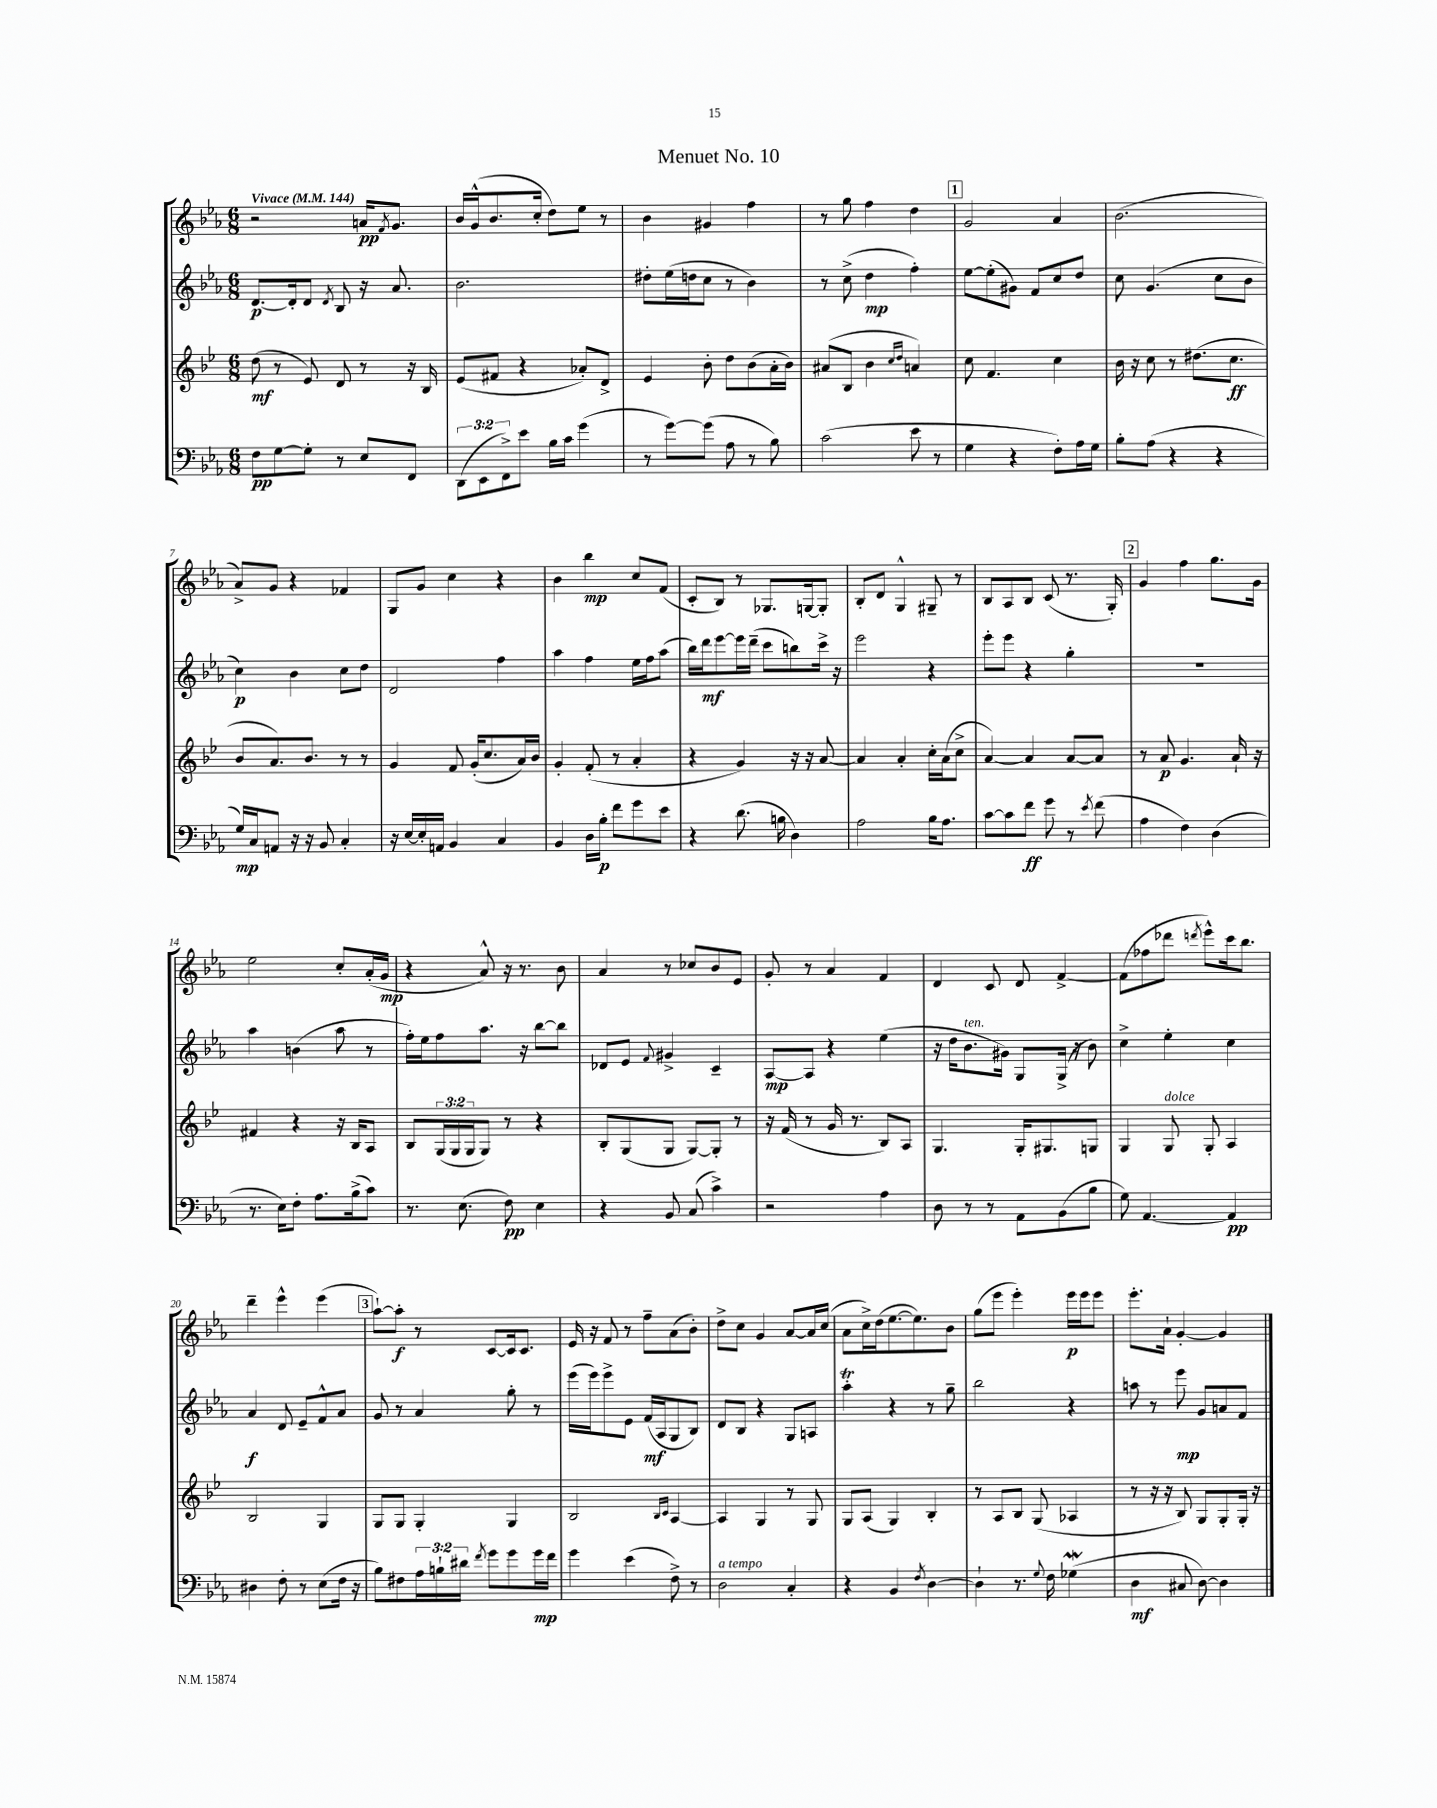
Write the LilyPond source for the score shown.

\header { title = "Menuet No. 10" }
<<
\new StaffGroup <<
\new Staff = "s0" {
    \clef treble \key ees \major \numericTimeSignature \time 6/8 \tempo "Vivace" 4 = 144
    r2 a'16\pp \acciaccatura { f'8 } g'8. |
    bes'16 g'16-^( bes'8. c''16-. d''8) ees''8 r8 |
    bes'4 gis'4 f''4 |
    r8 g''8 f''4 d''4 |
    \mark \markup { \box "1" } g'2 aes'4 |
    bes'2.( |
    aes'8->) g'8 r4 fes'4 |
    g8 g'8 c''4 r4 |
    bes'4 bes''4\mp c''8 f'8( |
    c'8-. bes8) r8 ges8. g16~ g8-. |
    bes8-. d'8 g4-^ gis8-- r8 |
    bes8 aes8 bes8 c'8( r8. g16-.) |
    \mark \markup { \box "2" } g'4 f''4 g''8. g'16 |
    ees''2 c''8-. aes'16-.( g'16\mp |
    r4 aes'8-^) r16 r8. bes'8 |
    aes'4 r8 ces''8 bes'8 ees'8 |
    g'8-. r8 aes'4 f'4 |
    d'4 c'8 d'8 f'4~-> |
    f'8( fes''8 des'''8 \acciaccatura { d'''8 } ees'''8-^) c'''16 bes''8. |
    d'''4-- ees'''4-^ ees'''4( |
    \mark \markup { \box "3" } aes''8~-!) aes''8-.\f r8 c'8~ c'16 c'8. |
    ees'16 r16 f'8 r8 f''8-- aes'8( bes'8-.) |
    d''8-> c''8 g'4 aes'8~ aes'16 c''16( |
    aes'8 c''16->) d''16( ees''8.~ ees''8.) bes'8 |
    g''8( ees'''8 ees'''4-.) ees'''16\p ees'''16 ees'''8 |
    ees'''8.-. aes'16-! g'4~-. g'4 \bar "|." |
}
\new Staff = "s1" {
    \clef treble \key ees \major \numericTimeSignature \time 6/8
    d'8.~\p d'16-. d'8 \acciaccatura { d'8 } bes8 r16 aes'8. |
    bes'2. |
    dis''8-. ees''16( d''16 c''8 r8 bes'4) |
    r8 c''8->( d''4\mp f''4-.) |
    \mark \markup { \box "1" } ees''8~ ees''8-.( gis'8) f'8 c''8 d''8 |
    c''8 g'4.( c''8 bes'8 |
    c''4\p) bes'4 c''8 d''8 |
    d'2 f''4 |
    aes''4 f''4 ees''16 f''16 aes''8( |
    bes''16) d'''16\mf ees'''8~ ees'''16 d'''16--( c'''8 b''8) c'''16-> r16 |
    ees'''2 r4 |
    ees'''8-. ees'''8 r4 g''4-. |
    \mark \markup { \box "2" } R2. |
    aes''4 b'4( aes''8 r8 |
    f''16-.) ees''16 f''8 aes''8. r16 bes''8~ bes''8 |
    des'8 ees'8 \appoggiatura { f'8 } gis'4-> c'4-- |
    aes8~\mp aes8 r4 ees''4( |
    r16 d''16 bes'8.^\markup { \italic "ten." } gis'16) g8 g16->( r16 bes'8) |
    c''4-> ees''4-. c''4 |
    aes'4\f d'8 ees'8-- f'8-^ aes'8 |
    \mark \markup { \box "3" } g'8 r8 aes'4 g''8-. r8 |
    ees'''16( ees'''16) ees'''8-> ees'8 f'16\mf( aes16 g8 bes8) |
    d'8 bes8 r4 g8 a8 |
    aes''4-.\trill r4 r8 g''8-- |
    bes''2 r4 |
    a''8 r8 ees'''8\mp g'8 a'8 f'8 \bar "|." |
}
\new Staff = "s2" {
    \clef treble \key bes \major \numericTimeSignature \time 6/8 \override Staff.TupletNumber.text = #tuplet-number::calc-fraction-text
    d''8\mf( r8 ees'8) d'8 r8 r16 bes16 |
    ees'8( fis'8 r4 aes'8-.) d'8-> |
    ees'4 bes'8-. d''8 bes'8( a'16-. bes'16) |
    ais'8( bes8 bes'4 \grace { c''16 d''16 } a'4) |
    \mark \markup { \box "1" } c''8 f'4. c''4 |
    bes'16 r16 c''8 r8 dis''8.( c''8.\ff |
    bes'8 a'8.) bes'8. r8 r8 |
    g'4 f'8 g'16-.( c''8. a'16) bes'16 |
    g'4-. f'8-.( r8 a'4-. |
    r4 g'4) r16 r16 a'8~ |
    a'4 a'4-. c''16-. a'16( c''8-> |
    a'4~) a'4 a'8~ a'8 |
    \mark \markup { \box "2" } r8 a'8\p g'4. a'16-! r16 |
    fis'4 r4 r16 bes16 a8 |
    bes8 \tuplet 3/2 { g16( g16 g16 } g8) r8 r4 |
    bes8-. g8( g8 g8~) g8-. r8 |
    r16 f'16( r8 g'16 r8. bes8) a8 |
    g4. g16-. gis8. g8 |
    g4 g8^\markup { \italic "dolce" } g8-. a4 |
    bes2 g4 |
    \mark \markup { \box "3" } g8 g8 g4-. g4 |
    bes2 \grace { bes16 c'16 } a4~ |
    a4 g4 r8 g8 |
    g8 a8( g4) bes4-. |
    r8 a8 bes8 g8( aes4 |
    r8 r16 r16 bes8) g8 g8-. g16-. r16 \bar "|." |
}
\new Staff = "s3" {
    \clef bass \key ees \major \numericTimeSignature \time 6/8 \override Staff.TupletNumber.text = #tuplet-number::calc-fraction-text
    f8\pp g8~ g8-. r8 ees8 f,8 |
    \tuplet 3/2 { d,8( ees,8 f,8->) } ees'8 bes16 c'16 g'4( |
    r8 g'8~) g'8( aes8 r8 bes8) |
    c'2( ees'8 r8 |
    \mark \markup { \box "1" } g4 r4 f8-.) aes16 g16 |
    bes8-. aes8( r4 r4 |
    g16\mp) c16 a,8 r16 r16 bes,8 c4-. |
    r16 ees16~ ees16-. a,16 bes,4 c4 |
    bes,4 d16 bes16-.\p f'8 g'8 ees'8 |
    r4 d'8.( b16 d4) |
    aes2 bes16 aes8. |
    c'8~ c'8 f'8\ff g'8 r8 \acciaccatura { ees'8 } f'8( |
    \mark \markup { \box "2" } aes4 f4) d4( |
    r8. ees16) f8-. aes8. bes16->( c'8) |
    r8. ees8.( f8\pp) ees4 |
    r4 bes,8 c8( c'4->) |
    r2 aes4 |
    d8 r8 r8 aes,8 bes,8( bes8 |
    g8) aes,4.~ aes,4\pp |
    dis4 f8-. r8 ees8( f16 r16 |
    \mark \markup { \box "3" } bes8) fis8 \tuplet 3/2 { aes16 b16-! dis'16 } \acciaccatura { f'8 } g'8 g'8 g'16\mp f'16 |
    g'4 ees'4( f8->) r8 |
    d2^\markup { \italic "a tempo" } c4-. |
    r4 bes,4 \acciaccatura { f8 } d4~ |
    d4-! r8. \appoggiatura { g8 } f16 ges4\mordent( |
    d4\mf cis8 d8~) d4 \bar "|." |
}
>>
>>
